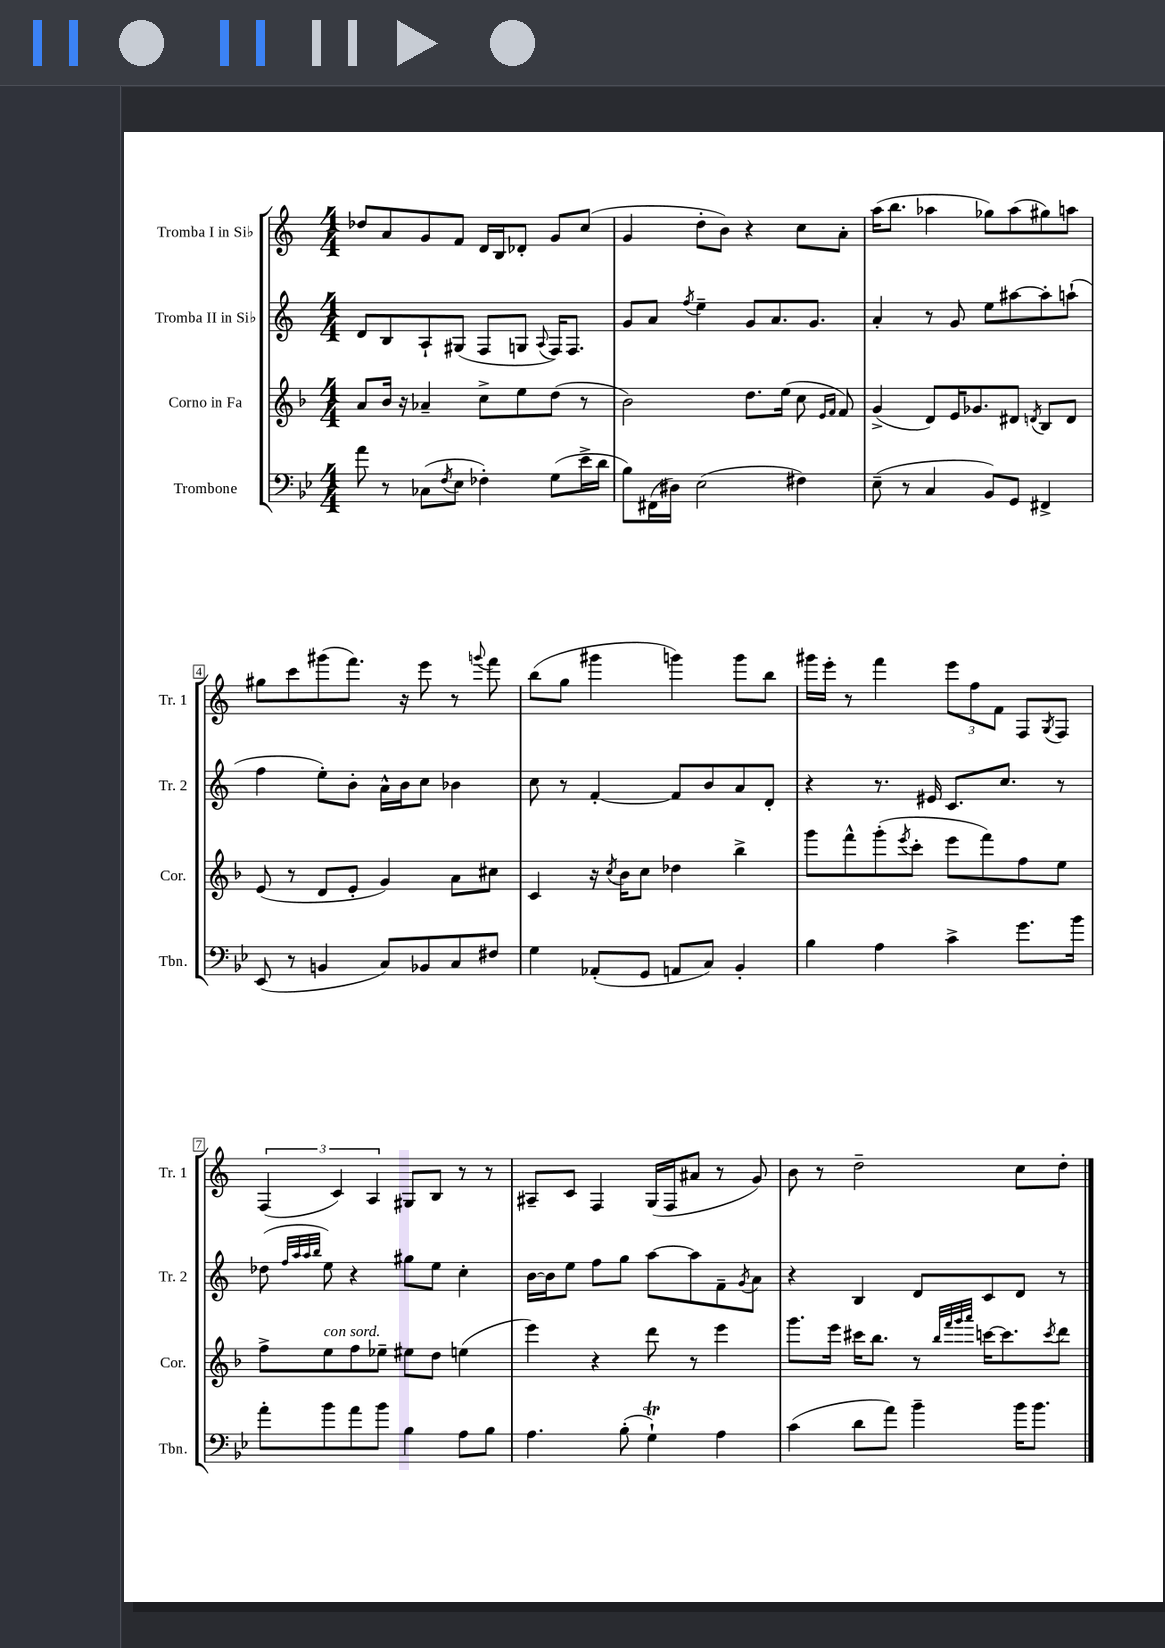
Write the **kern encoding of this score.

**kern	**kern	**kern	**kern
*staff4	*staff3	*staff2	*staff1
*clefF4	*clefG2	*clefG2	*clefG2
*k[b-e-]	*k[b-]	*k[]	*k[]
*M4/4	*M4/4	*M4/4	*M4/4
8a	8a	8d	8dd-
8r	16b-	8B	8a
.	16r	.	.
(8C-	4a-~	8A`	8g
8qF	.	.	.
8E-	.	(8G#	8f
4F-')	8cc^	8F	16d
.	.	.	16B
.	8ee	8G	8d-'
.	.	8qqA	.
(8G	(8dd	16F)	8g
.	.	8.F	.
16e-^	8r	.	(8cc
16d	.	.	.
=	=	=	=
8B-)	2b-)	8g	4g
(16FF#	.	8a	.
16D#)	.	.	.
.	.	8qff	.
(2E-	.	4ee~	8dd'
.	.	.	8b)
.	8.dd	8g	4r
.	.	8.a	.
.	(16ee	.	.
4F#)	8cc	.	8cc
.	.	8.g	.
.	16qqe	.	.
.	16qqf	.	.
.	8f)	.	8a'
=	=	=	=
(8E-~	(4g^	4a'	(16aa
.	.	.	8.bb
8r	.	.	.
4C	8d)	8r	4aa-
.	16e	8g	.
.	8.g-	.	.
8BB-)	.	8ee	8gg-)
8GG	8d#	[8aa#	(8aa-
.	8qd	.	.
4FF#^	8B-	8aa#']	8gg#)
.	8d	(8aa`	8aa
=	=	=	=
(8EE-	(8e	4ff	8gg#
8r	8r	.	8ccc
4BB	8d	8ee')	(8ggg#
.	8e'	8b'	8.fff)
8C)	4g)	16a^^	.
.	.	16b	16r
8BB-	.	8cc	8eee
8C	8a	4b-	8r
.	.	.	8qqggg
8F#	8cc#	.	8fff
=	=	=	=
4G	4c	8cc	(8bb
.	.	8r	8gg
(8AA-'	16r	[4f'	4ggg#
.	8qcc	.	.
.	16b-	.	.
8GG	8cc	.	.
8AA	4dd-	8f]	4ggg)
8C)	.	8b	.
4BB-'	4bb-^	8a	8ggg
.	.	8d'	8bb
=	=	=	=
4B-	8ggg	4r	16ggg#
.	.	.	16eee'
.	8fff^^	.	8r
4A	(8ggg'	8.r	4fff
.	8qeee	.	.
.	8ccc'	.	.
.	.	16e#	.
4c^	8eee	8.c	12eee
.	.	.	12ff
.	8fff)	.	.
.	.	.	12f
.	.	8.cc	.
8.g	8ff	.	8F
.	.	.	8qG
.	8ee	8r	8F
16b-	.	.	.
=	=	=	=
8a'	8ff^	(8dd-	(6F
.	.	32qqff	.
.	.	32qqaa	.
.	.	32qqaa	.
.	.	32qqbb	.
8b-	8ee	8ee)	.
.	.	.	6c)
8a	8ff	4r	.
.	.	.	6A
8b-	8ee-~	.	.
4B-	8ee#	8gg#	8G#
.	8dd	8ee	8B
8A	(4ee	4cc'	8r
8B-	.	.	8r
=	=	=	=
4.A	4eee)	[16b	8A#~
.	.	16b]	.
.	.	8ee	8c
.	4r	8ff	4F
(8B-'	.	8gg	.
4G`)	8ddd	[8aa	(16G
.	.	.	16F
.	8r	8aa]	8a#
4A	4eee	8f~	8r
.	.	8qg	.
.	.	8a	8g)
=	=	=	=
(4c	8.ggg	4r	8b
.	.	.	8r
.	16eee	.	.
8d	16ccc#	4B	2dd~
.	8.bb-	.	.
8a)	.	.	.
4b-~	8r	8d	.
.	32qqbb-	.	.
.	32qqfff	.	.
.	32qqggg	.	.
.	32qqaaa	.	.
.	[16ccc	8c	.
.	8.ccc]	.	.
16b-	.	8d	8cc
8.b-	.	.	.
.	8qccc	.	.
.	8ddd	8r	8dd'
==	==	==	==
*-	*-	*-	*-
